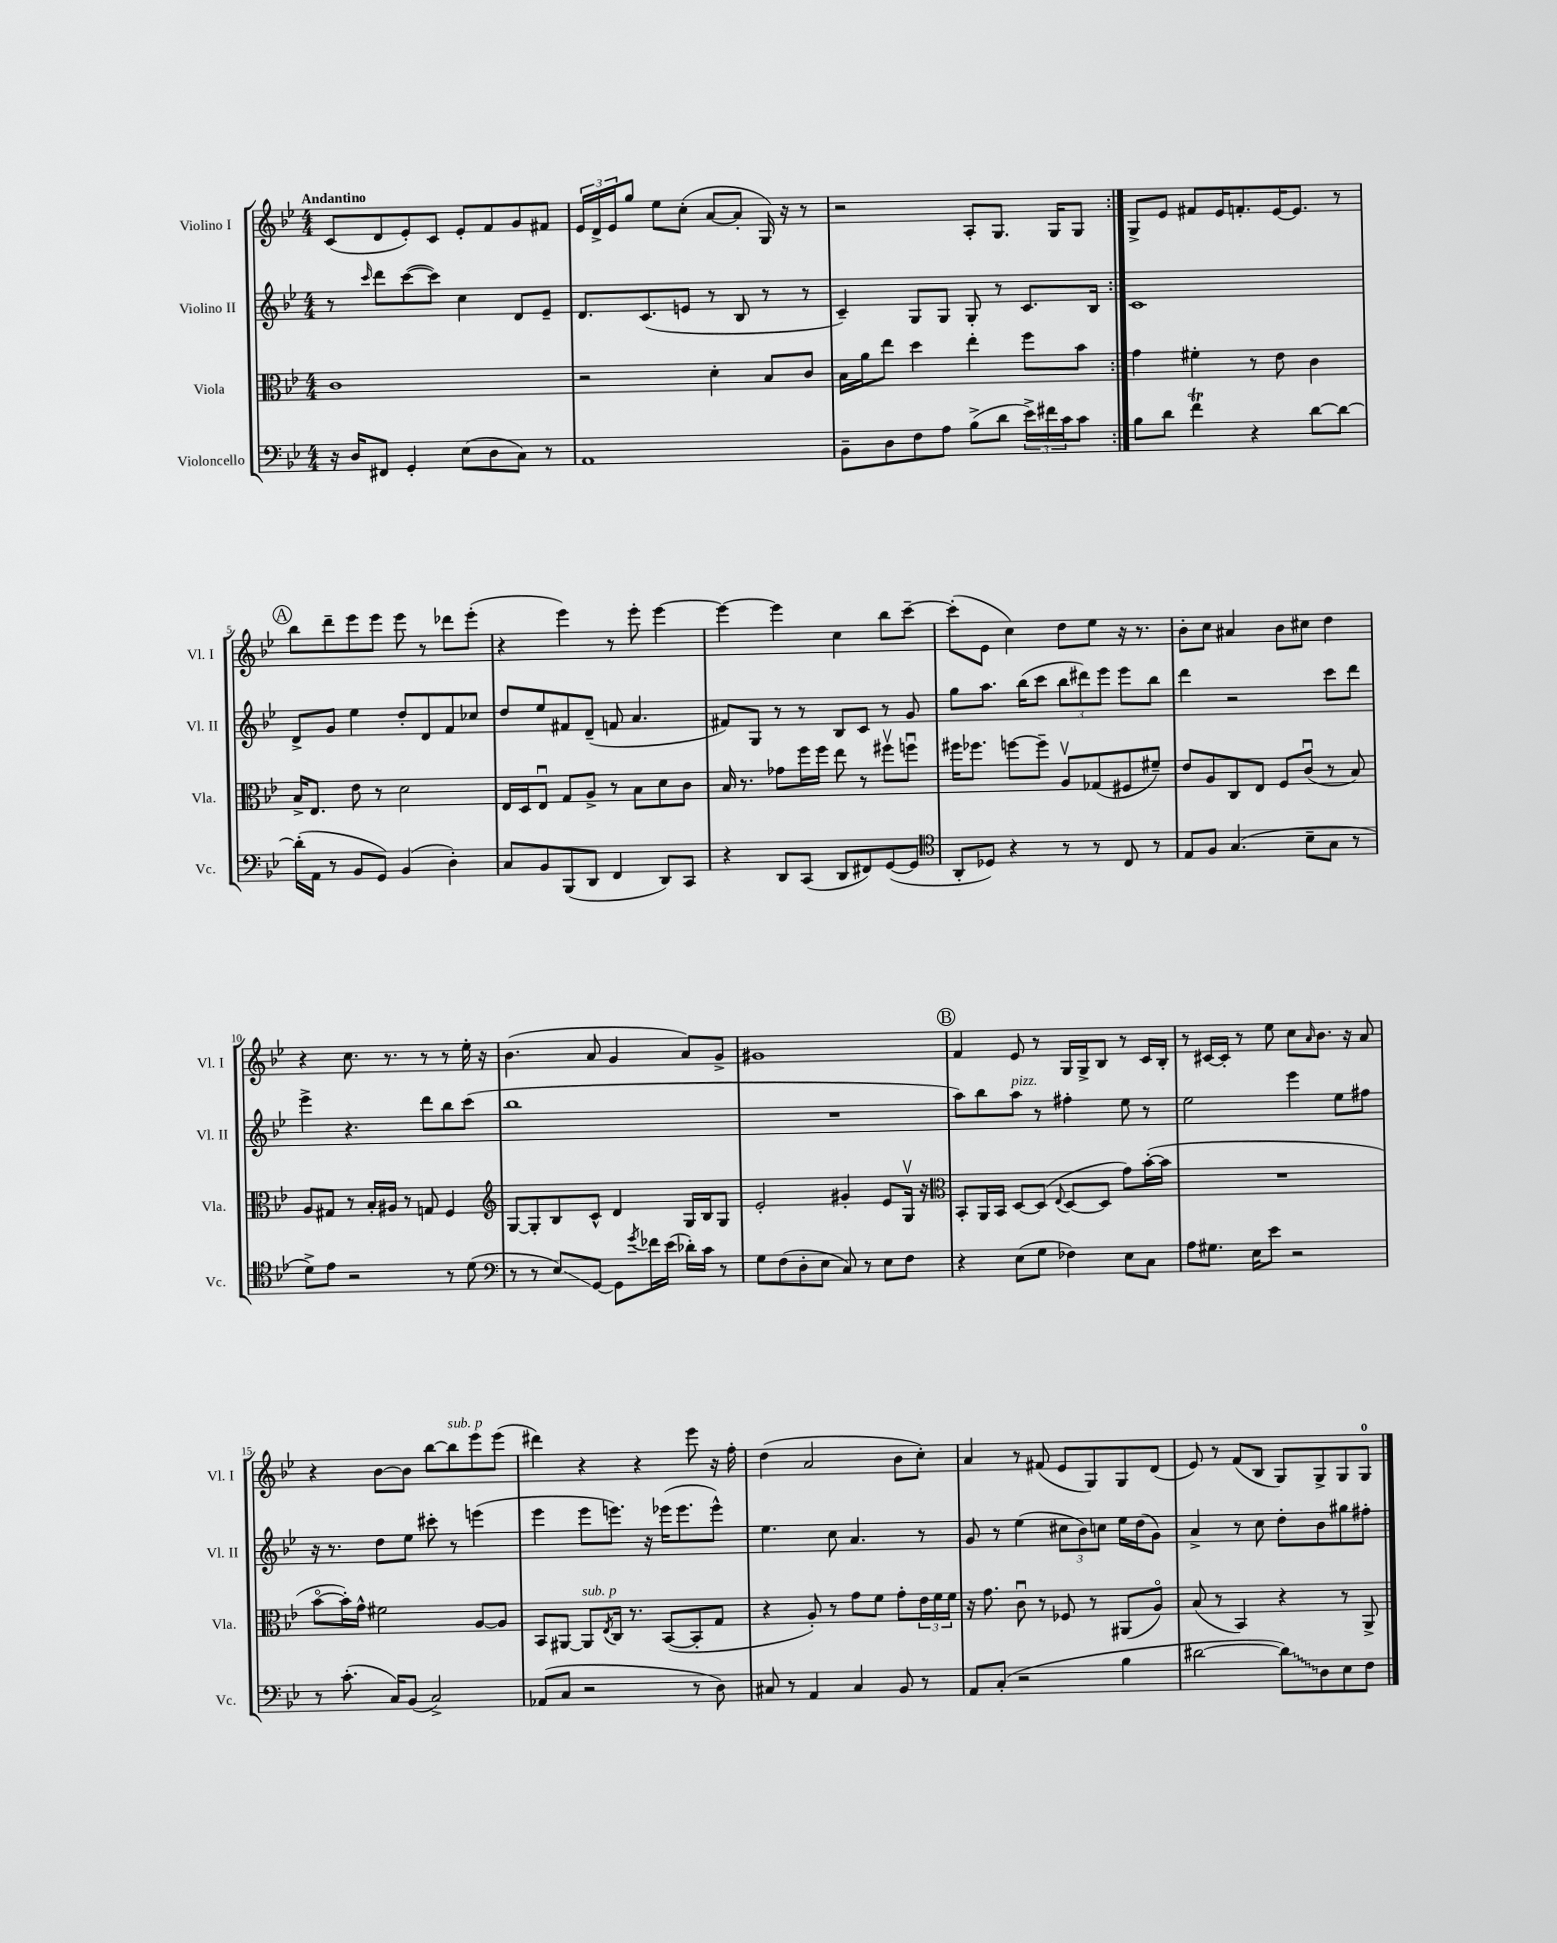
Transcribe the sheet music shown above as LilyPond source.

<<
\new StaffGroup <<
\new Staff = "s0" \with { instrumentName = "Violino I" shortInstrumentName = "Vl. I" } {
    \clef treble \key bes \major \numericTimeSignature \time 4/4 \tempo "Andantino"
    \repeat volta 2 { c'8( d'8 ees'8-.) c'8 ees'8-. f'8 g'8 fis'8 |
    \tuplet 3/2 { ees'16 d'16-> ees'16 } g''8 ees''8 c''8-.( a'8~ a'8-. g16) r16 r8 |
    r2 a8-. g8. g16 g8 | }
    g8-> ees'8 fis'8 ees'16 f'8.-. ees'16~ ees'8. r8 |
    \mark \markup { \circle "A" } bes''8 d'''8-- ees'''8 ees'''8 ees'''8 r8 des'''8 ees'''8-.( |
    r4 ees'''4) r8 ees'''8-. ees'''4~ |
    ees'''4~ ees'''4 c''4 bes''8 c'''8~-- |
    c'''8-.( ees'8 c''4) d''8 ees''8 r16 r8. |
    bes'8-. c''8 ais'4 bes'8 cis''8 d''4 |
    r4 c''8. r8. r8 r8 ees''16-. r16 |
    bes'4.( a'8 g'4 a'8) g'8-> |
    gis'1 |
    \mark \markup { \circle "B" } f'4 ees'8 r8 g16 g16-> bes8 r8 c'16 bes16-. |
    r8 cis'16~ cis'16-. r8 ees''8 c''8 \grace { a'16 } bes'8. r16 a'8 |
    r4 bes'8~ bes'8 bes''8~ bes''8^\markup { \italic "sub. p" } ees'''8 ees'''8( |
    dis'''4) r4 r4 ees'''8 r16 f''16-. |
    d''4( a'2 bes'8 c''8-.) |
    a'4 r8 fis'8( ees'8 g8) g8 d'8( |
    ees'8) r8 f'8( bes8 g8) g8-> g8 g8-0 \bar "|." |
}
\new Staff = "s1" \with { instrumentName = "Violino II" shortInstrumentName = "Vl. II" } {
    \clef treble \key bes \major \numericTimeSignature \time 4/4
    \repeat volta 2 { r8 \grace { c'''16 } d'''8 c'''8~( c'''8) c''4 d'8 ees'8-- |
    d'8. c'8.( e'8 r8 bes8 r8 r8 |
    c'4--) g8 g8 g8-. r8 c'8. bes16 | }
    c'1 |
    \mark \markup { \circle "A" } d'8-> g'8 ees''4 d''8-. d'8 f'8 ces''8 |
    d''8 ees''8 fis'8 d'8--( f'8 a'4. |
    fis'8) g8 r8 r8 bes8 c'8 r8 g'8 |
    g''8 a''8. bes''16( c'''8 \tuplet 3/2 { bes''8 dis'''8) ees'''8 } ees'''8 bes''8 |
    d'''4 r2 c'''8 d'''8 |
    ees'''4-> r4. d'''8 bes''8 c'''8( |
    bes''1 |
    R1 |
    \mark \markup { \circle "B" } a''8) bes''8 a''8^\markup { \italic "pizz." } r8 fis''4-. ees''8 r8 |
    ees''2 ees'''4 ees''8 fis''8 |
    r16 r8. d''8 ees''8 cis'''8-. r8 e'''4( |
    ees'''4 ees'''8 e'''8.) r16 ees'''16( ees'''8. ees'''8-^) |
    ees''4. c''8 a'4. r8 |
    g'8 r8 ees''4( \tuplet 3/2 { cis''8 bes'8) c''8 } ees''16 d''16( g'8) |
    a'4-> r8 c''8 d''8-. bes'8 gis''8 fis''8-. \bar "|." |
}
\new Staff = "s2" \with { instrumentName = "Viola" shortInstrumentName = "Vla." } {
    \clef alto \key bes \major \numericTimeSignature \time 4/4
    \repeat volta 2 { c'1 |
    r2 d'4-. bes8 c'8 |
    bes16 a'16 ees''8 d''4 ees''4-. f''8 bes'8 | }
    g'4 fis'4-. r8 ees'8 c'4 |
    \mark \markup { \circle "A" } bes16-> ees8. ees'8 r8 d'2 |
    ees16 d16 ees8\downbow g8 a8-> r8 bes8 d'8 c'8 |
    bes16 r8. ges'8 f''16 f''16 ees''8 r8 fis''8\upbow f''8\downbow |
    fis''16 fes''8. f''8~ f''8-- a8\upbow ges8( fis8 fis'8--) |
    ees'8 a8 c8 ees8 f8 c'8\downbow( r8 bes8) |
    a8 gis8 r8 bes16-. ais16 r8 g8 f4 |
    \clef treble g8~ g8-. bes8 c'8-^ d'4 g16 bes16 g8 |
    ees'2-. gis'4-. ees'8 g16\upbow r16 |
    \mark \markup { \circle "B" } \clef alto bes,8-. a,16 bes,16 d8~ d8( \appoggiatura { ees8 } d8~ d8 g'8) bes'16~-.( bes'16 |
    R1 |
    bes'8~\flageolet bes'16-.) g'16-^ fis'2 a8~ a8 |
    bes,8 ais,8~ ais,8^\markup { \italic "sub. p" } \acciaccatura { ees8 } c16 r8. bes,8~( bes,8-. g8 |
    r4 a8-.) r8 g'8 f'8 g'8-. \tuplet 3/2 { ees'16 f'16 f'16 } |
    r16 g'8. c'8\downbow r8 fes8 r8 ais,8( a8\flageolet) |
    bes8( r8 bes,4) r4 r8 a,8-> \bar "|." |
}
\new Staff = "s3" \with { instrumentName = "Violoncello" shortInstrumentName = "Vc." } {
    \clef bass \key bes \major \numericTimeSignature \time 4/4
    \repeat volta 2 { r16 d16 fis,8 g,4-. ees8( d8 c8) r8 |
    a,1 |
    bes,8-- d8 f8 a8 bes8->( d'8 \tuplet 3/2 { ees'16->) fis'16 c'16 } c'8 | }
    bes8 d'8 f'4\trill r4 d'8~ d'8~ |
    \mark \markup { \circle "A" } d'16-.( a,16 r8 bes,8 g,8) bes,4( d4-.) |
    c8 bes,8 bes,,8( d,8 f,4 d,8) c,8 |
    r4 d,8 c,8( d,8 fis,8) g,8~( g,8 |
    \clef tenor a,8-. des8) r4 r8 r8 c8 r8 |
    ees8 f8 g4.( bes8-- g8 r8 |
    d'8->) ees'8 r2 r8 d'8( |
    \clef bass r8 r8 ees8\glissando) g,8~ g,8 \acciaccatura { g'8 } fes'16 ees'16( des'16-.) c'16 r8 |
    g8 f8( d8-. ees8 c8) r8 ees8 f8 |
    \mark \markup { \circle "B" } r4 ees8( g8 fes4) ees8 c8 |
    a8 gis8. ees16 ees'8 r2 |
    r8 c'8.-.( c16) bes,8( c2->) |
    aes,8( c8 r2 r8 d8) |
    cis8 r8 a,4 cis4 bes,8 r8 |
    a,8 c8-.( r2 bes4 |
    dis'2~ \once \override Glissando.style = #'zigzag dis'8\glissando) d8 ees8 f8 \bar "|." |
}
>>
>>
